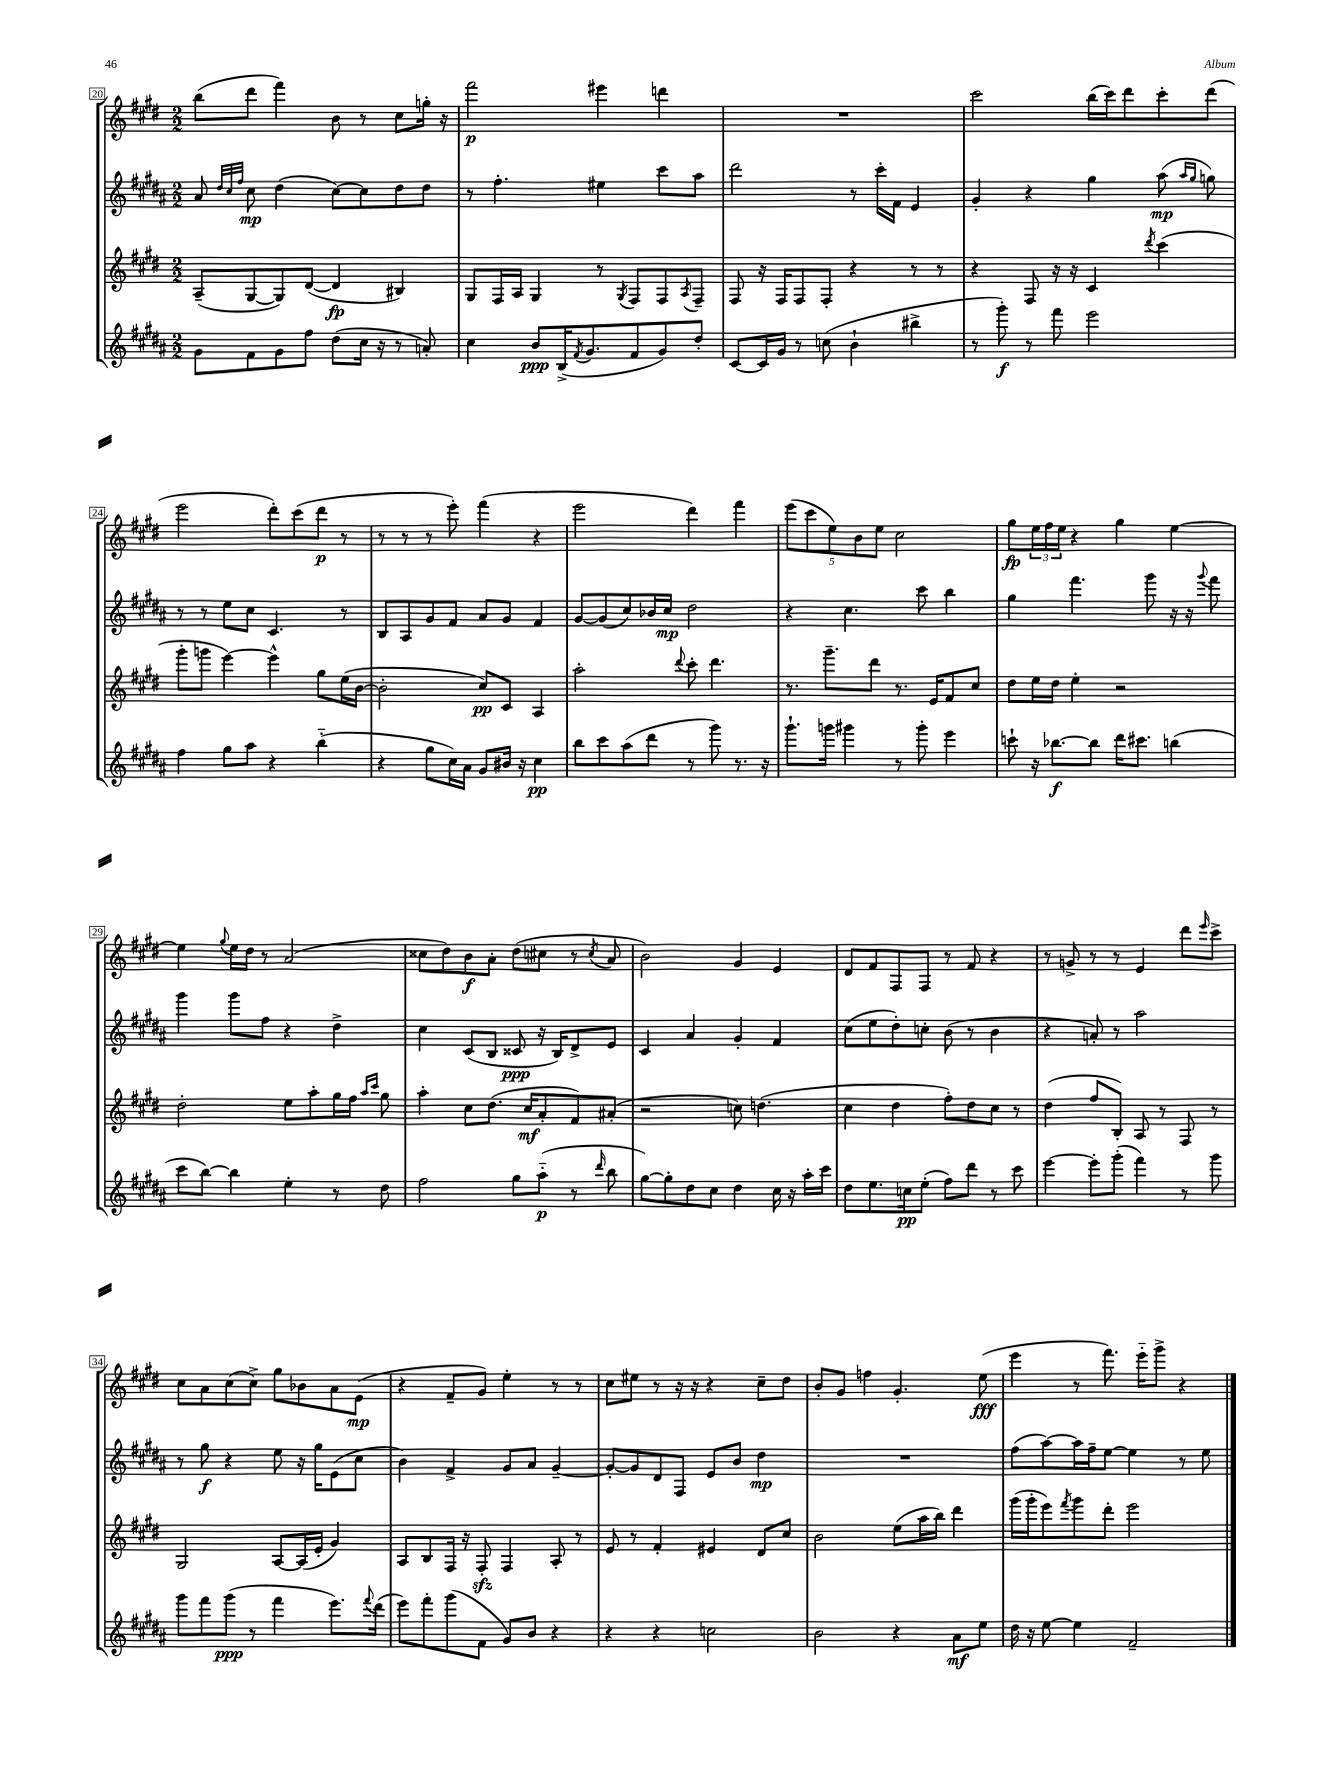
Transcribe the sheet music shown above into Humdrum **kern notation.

**kern	**kern	**kern	**kern
*staff4	*staff3	*staff2	*staff1
*clefG2	*clefG2	*clefG2	*clefG2
*k[f#c#g#d#a#]	*k[f#c#g#d#]	*k[f#c#g#d#a#]	*k[f#c#g#d#]
*M2/2	*M2/2	*M2/2	*M2/2
8g#	(8A~	8a#	(8bb
.	.	32qqdd#	.
.	.	32qqcc#	.
.	.	32qqff#	.
8f#	[8G#	8cc#	8ddd#
8g#	8G#])	(4dd#	4fff#)
8ff#	([8d#	.	.
(8dd#	4d#]	[8cc#)	8b
16cc#	.	8cc#]	8r
16r	.	.	.
8r	4B#)	8dd#	8cc#
8a')	.	8dd#	16gg'
.	.	.	16r
=	=	=	=
4cc#	8G#	8r	2fff#
.	16F#	4.ff#'	.
.	16A	.	.
8b	4G#	.	.
(16B^	.	.	.
8qf#	.	.	.
8.g#	.	.	.
.	8r	4ee#	4eee#
.	8qG#	.	.
8f#	8F#	.	.
8g#)	8F#	8ccc#	4ddd
.	8qA	.	.
8dd#'	8F#~	8aa#	.
=	=	=	=
[8c#	8F#	2ddd#	1r
16c#]	16r	.	.
16g#	16F#	.	.
8r	8F#	.	.
(8cc	8F#'	.	.
4b`	4r	8r	.
.	.	16ccc#'	.
.	.	16f#	.
4bb#^	8r	4e	.
.	8r	.	.
=	=	=	=
8r	4r	4g#'	2ccc#
8ggg#')	.	.	.
8r	8F#	4r	.
8fff#	16r	.	.
.	16r	.	.
2eee	4c#	4gg#	(16bb
.	.	.	16ccc#)
.	.	.	8ddd#
.	8qddd#	.	.
.	(4ccc#	(8aa#	8ccc#'
.	.	16qqaa#	.
.	.	16qqgg#	.
.	.	8gg)	(8ddd#
=	=	=	=
4ff#	8ggg#'	8r	2eee
.	8ggg	8r	.
8gg#	[4eee)	8ee	.
8aa#	.	8cc#	.
4r	4eee^^]	4.c#	8ddd#')
.	.	.	(8ccc#
(4bb'~	8gg#	.	8ddd#
.	(16ee	8r	8r
.	[16b	.	.
=	=	=	=
4r	2b']	8B	8r
.	.	8A#	8r
8gg#	.	8g#	8r
16cc#)	.	8f#	8eee')
16a#	.	.	.
8g#	8cc#)	8a#	(4fff#
16b#	8c#	8g#	.
16r	.	.	.
4cc#	4A	4f#	4r
=	=	=	=
8bb	2aa'	[8g#	2eee
8ccc#	.	(8g#]	.
(8aa#	.	8cc#)	.
8ddd#	.	16b-	.
.	.	16cc#	.
.	8qqddd#	.	.
8r	8ccc#'	2dd#	4ddd#)
8ggg#)	4.ddd#	.	.
8.r	.	.	4fff#
16r	.	.	.
=	=	=	=
8.ggg#`	8.r	4r	(10eee
.	.	.	10ccc#
16ggg	8.ggg#~	.	.
.	.	.	10ee)
4ggg#	.	4.cc#	.
.	.	.	10b
.	8ddd#	.	.
.	.	.	10ee
8r	8.r	.	2cc#
8ggg#'	.	8ccc#	.
.	16e	.	.
4eee	8f#	4bb	.
.	8cc#	.	.
=	=	=	=
8ccc`	8dd#	4gg#	8gg#
16r	16ee	.	24ee
.	.	.	24ff#
[8.bb-	16dd#	.	.
.	.	.	24ee
.	4ee'	4.fff#	4r
8bb-]	.	.	.
16ddd#	2r	.	4gg#
8.ccc#	.	.	.
.	.	8ggg#	.
(4bb	.	16r	[4ee
.	.	16r	.
.	.	8qqggg#	.
.	.	8fff#	.
=	=	=	=
8ccc#	2dd#'	4ggg#	4ee]
[8bb)	.	.	.
.	.	.	8qqgg#
4bb]	.	8ggg#	16ee
.	.	.	16dd#
.	.	8ff#	8r
4ee'	8ee	4r	(2a
.	8aa'	.	.
8r	16gg#	4dd#^	.
.	16ff#	.	.
.	16qqaa	.	.
.	16qqccc#	.	.
8dd#	8gg#	.	.
=	=	=	=
2ff#	4aa'	4cc#	8cc##
.	.	.	8dd#)
.	8cc#	(8c#	8b
.	(8.dd#	8B	8a'
8gg#	.	8c##	(8dd#
.	16cc#	.	.
(8aa#'~	8a'	16r	8cc#
.	.	16B)	.
8r	8f#)	8d#^	8r
16qqddd#	.	.	8qcc#
8bb	(8a#'	8e	8a
=	=	=	=
[8gg#)	2r	4c#	2b)
8gg#']	.	.	.
8dd#	.	4a#	.
8cc#	.	.	.
4dd#	8cc)	4g#'	4g#
.	(4.dd	.	.
16cc#	.	4f#	4e
16r	.	.	.
16aa#'	.	.	.
16ccc#	.	.	.
=	=	=	=
8dd#	4cc#	(8cc#	8d#
8.ee	.	8ee	8f#
.	4dd#	8dd#')	8F#
16cc	.	.	.
(8ee'	.	8cc'	8F#
8ff#)	8ff#')	(8b	8r
8ddd#	8dd#	8r	8f#
8r	8cc#	4b	4r
8ccc#	8r	.	.
=	=	=	=
[4eee	(4dd#	4r	8r
.	.	.	8g^
8eee']	8ff#	8a')	8r
(8ggg#'	8B')	8r	8r
4fff#)	8A	2aa#	4e
.	8r	.	.
8r	8F#	.	8ddd#
.	.	.	16qqeee
8ggg#	8r	.	8ccc#^
=	=	=	=
8ggg#	2G#	8r	8cc#
8fff#	.	8gg#	8a
(8ggg#	.	4r	(8cc#
8r	.	.	8cc#^)
4fff#	[8A	8ee	8gg#
.	(16A]	16r	8b-
.	16e'	16gg#	.
8.eee)	4g#)	(8e	8a
.	.	8cc#	(8e
8qqfff#	.	.	.
(16ddd#	.	.	.
=	=	=	=
8eee)	8A	4b)	4r
8fff#'	8B	.	.
(8ggg#	16F#	4f#^	8f#~
.	16r	.	.
8f#	8F#'	.	8g#)
8g#)	4F#	8g#	4ee'
8b	.	8a#	.
4r	8A'	[4g#~	8r
.	8r	.	8r
=	=	=	=
4r	8e	8g#'_	8cc#
.	8r	8g#]	8ee#
4r	4f#'	8d#	8r
.	.	8F#	16r
.	.	.	16r
2cc	4e#	8e	4r
.	.	8b	.
.	8d#	4dd#	8cc#~
.	8cc#	.	8dd#
=	=	=	=
2b	2b	1r	8b'
.	.	.	8g#
.	.	.	4ff
4r	(8ee	.	4.g#'
.	16aa	.	.
.	16bb)	.	.
8a#	4ddd#	.	.
8ee	.	.	(8ee
=	=	=	=
16dd#	(16ggg#	(8ff#	4eee
16r	16ggg#'	.	.
[8ee	8eee)	[8aa#)	.
.	8qfff#	.	.
4ee]	8ggg#	16aa#]	8r
.	.	16ff#~	.
.	8ddd#'	[8ee	8.fff#)
2f#~	2eee	4ee]	.
.	.	.	16eee'~
.	.	.	8ggg#^
.	.	8r	4r
.	.	8ee	.
==	==	==	==
*-	*-	*-	*-
